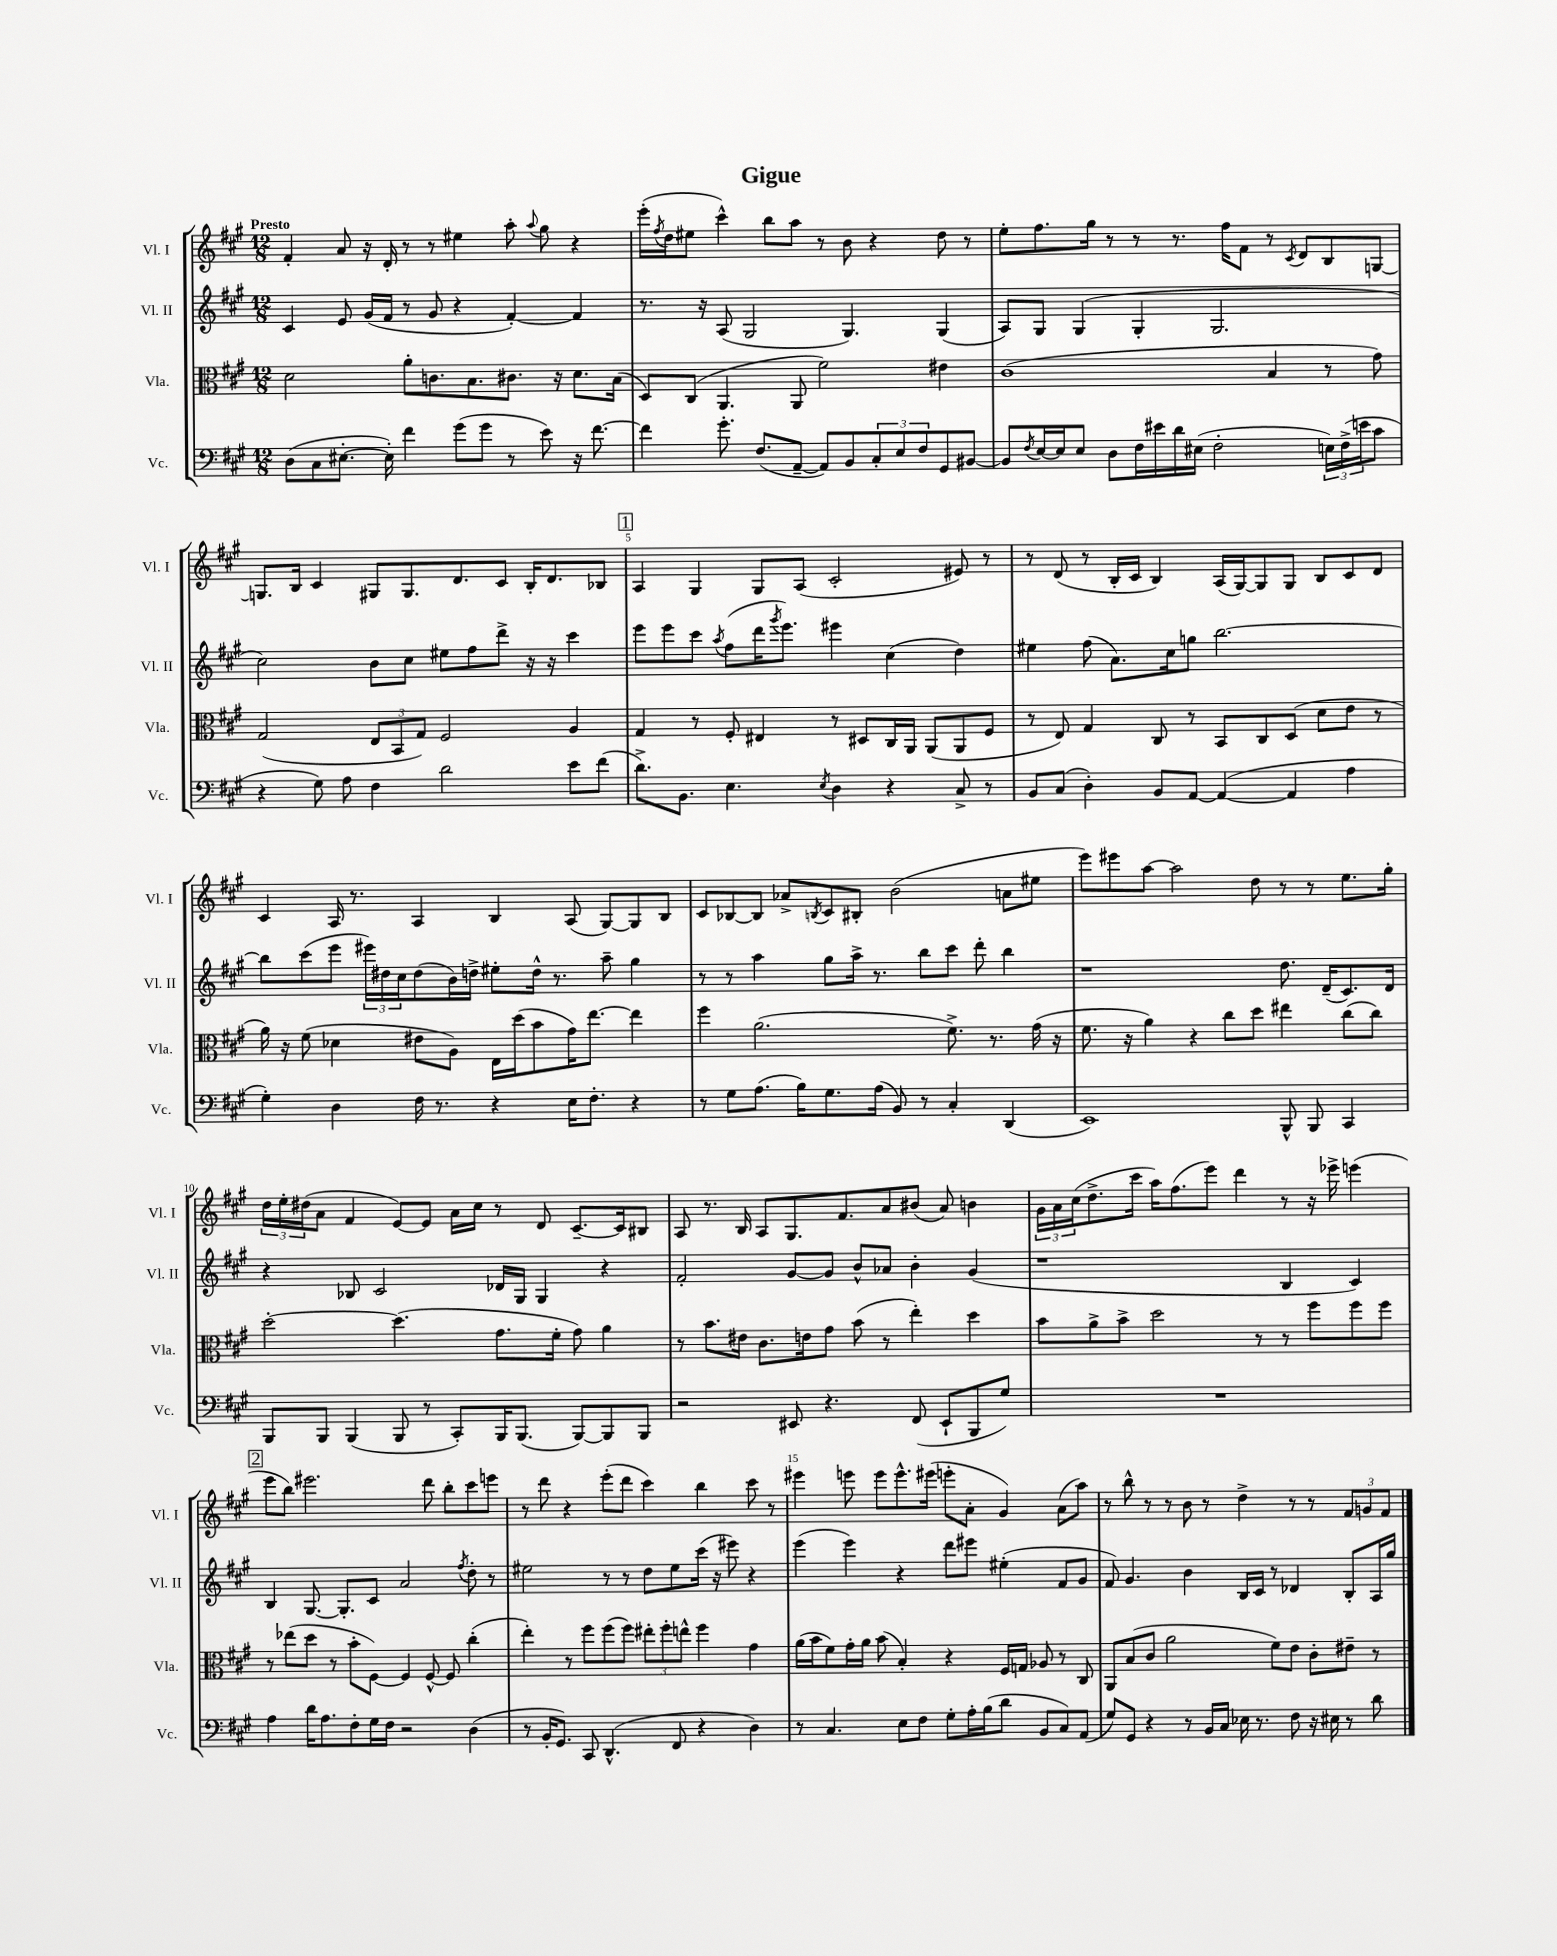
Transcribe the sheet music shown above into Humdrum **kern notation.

**kern	**kern	**kern	**kern
*staff4	*staff3	*staff2	*staff1
*clefF4	*clefC3	*clefG2	*clefG2
*k[f#c#g#]	*k[f#c#g#]	*k[f#c#g#]	*k[f#c#g#]
*M12/8	*M12/8	*M12/8	*M12/8
(8D	2d	4c#	4f#'
8C#	.	.	.
[8.E#'	.	8e	8a
.	.	(16g#	16r
16E#'])	.	16f#	16d'
4f#	8a'	8r	8r
.	8.c	8g#	8r
(8g#	.	4r	4ee#
.	8.B	.	.
8g#	.	.	.
8r	8.c#	[4f#')	8aa'
.	.	.	8qqaa
8e)	.	.	8gg#
.	16r	.	.
16r	8.d	4f#]	4r
[8.f#	.	.	.
.	(16B	.	.
=	=	=	=
4f#]	8D)	8.r	(16eee'
.	.	.	8qff#
.	.	.	16dd
.	(8C#	.	8ee#
.	.	16r	.
8.g#'	4.AA	(8A	4ccc#^^)
.	.	2G#	.
(8.F#	.	.	.
.	.	.	8bb
[8AA~	8AA	.	8aa
8AA])	2f#)	.	8r
8BB	.	4.G#)	8b
12C#'	.	.	4r
12E	.	.	.
12F#	.	.	.
8GG#	4e#	(4G#	8dd
[8BB#	.	.	8r
=	=	=	=
8BB#]	(1c#	8A)	8ee'
8qF#	.	.	.
[16E	.	8G#	8.ff#
16E]	.	.	.
8E	.	(4G#	.
.	.	.	16gg#
8D	.	.	8r
16F#	.	4G#'	8r
16e#	.	.	.
16d	.	.	8.r
(16E#	.	.	.
2F#'	.	2.G#	.
.	.	.	16ff#
.	.	.	8f#
.	4B	.	8r
.	.	.	8qc#
.	.	.	8d
24E)	8r	.	8B
(24F#^	.	.	.
24e	.	.	.
8c#	8g#)	.	[8G
=	=	=	=
4r	(2G#	2cc#)	8.G]
.	.	.	16B
8G#)	.	.	4c#
8A	.	.	.
4F#	12E	8b	8G#
.	12BB	.	.
.	.	8cc#	8.G#
.	12G#)	.	.
2d	2F#	8ee#	.
.	.	.	8.d
.	.	8ff#	.
.	.	8ddd^	8c#
.	.	16r	16B'
.	.	16r	8.d
8e	4A	4ccc#	.
(8f#	.	.	8B-
=	=	=	=
8.d^)	4G#	8eee	4A
.	.	8eee	.
8.BB	.	.	.
.	8r	8ccc#	4G#
.	.	8qaa	.
4.E	8F#'	(8ff#	.
.	4E#	16ddd	8G#
.	.	8qggg#	.
.	.	8.eee)	.
.	.	.	(8A
8qE	.	.	.
4D	8r	4eee#	2c#'
.	8D#	.	.
4r	16C#	(4cc#	.
.	16AA	.	.
.	(8AA	.	.
8C#^	8AA	4dd)	8e#)
8r	8F#	.	8r
=	=	=	=
8BB	8r	4ee#	8r
(8C#	8E)	.	(8d
4D')	4G#	(8ff#	8r
.	.	8.a)	16B'
.	.	.	16c#
8BB	8C#	.	4B)
.	.	16cc#	.
[8AA	8r	8gg	.
(4AA_	8BB	[2.bb	(16A
.	.	.	[16G#)
.	8C#	.	8G#]
4AA]	(8D	.	8G#
.	8d	.	8B
4A	8e	.	8c#
.	8r	.	8d
=	=	=	=
4G#')	16a)	8bb]	4c#
.	16r	.	.
.	(8f#	(8ccc#	.
4D	4d-	8eee	16A
.	.	.	8.r
.	.	24eee#)	.
.	.	24dd#	.
.	.	24cc#	.
16F#	8e#	(8dd#	4A
8.r	.	.	.
.	8A)	16b)	.
.	.	16dd^	.
4r	16E	8ee#'	4B
.	(16dd	.	.
.	8b	16dd^^	.
.	.	8.r	.
16E	16g#)	.	(8A
8.F#'	[8.ee	.	.
.	.	8aa~	[8G#)
4r	4ee]	4gg#	8G#]
.	.	.	8B
=	=	=	=
8r	4ff#	8r	8c#
8G#	.	8r	[8B-
(8.A	(2.a	4aa	8B-]
.	.	.	8a-^
16B)	.	.	.
.	.	.	8qB
8.G#	.	8gg#	8c#
.	.	16aa^	8B#'
(16A	.	8.r	.
8BB)	.	.	(2b
8r	.	8bb	.
4C#'	8.f#^)	8ccc#	.
.	.	8ddd'	.
.	8.r	.	.
(4DD	.	4bb	8a
.	(16g#	.	8ee#
.	16r	.	.
=	=	=	=
1EE)	8.f#	1r	8eee)
.	.	.	8eee#
.	16r	.	.
.	4a)	.	[8aa
.	.	.	2aa]
.	4r	.	.
.	8cc#	.	.
.	8dd	.	8dd
8BBB^^	4ee#	8.dd	8r
8BBB	.	.	8r
.	.	(16d~	.
4CC#	(8cc#	8.c#)	8.ee
.	8cc#)	.	.
.	.	16d	16gg#'
=	=	=	=
8BBB	[2dd'	4r	24dd
.	.	.	24ee'
.	.	.	(24dd#
8BBB	.	.	8a
(4BBB	.	8B-	4f#
.	.	2c#	.
8BBB	(4.dd]	.	[8e)
8r	.	.	8e]
8CC#')	.	.	16a
.	.	.	16cc#
16BBB	8.g#	16d-	8r
(8.BBB	.	16G#	.
.	.	4G#	8d
.	16f#'	.	.
[8BBB)	8g#)	.	[8.c#~
8BBB]	4a	4r	.
.	.	.	16c#]
8BBB	.	.	8B#
=	=	=	=
2r	8r	2f#'	8A
.	8.b	.	8.r
.	16e#	.	16B
.	8.c#	.	8A
8EE#	.	[8g#	8.G#
.	16e	.	.
4.r	8g#	8g#]	.
.	.	.	8.f#
.	(8b	8b^^	.
.	8r	8a-	8a
(8FF#	4ee')	4b'	(8b#
8EE#`	.	.	8a)
8BBB	4dd	(4g#	4b
8G#)	.	.	.
=	=	=	=
1.r	8b	1r	24g#
.	.	.	24a
.	.	.	(24cc#
.	8a^	.	8.dd^
.	8b^	.	.
.	.	.	16ccc#
.	2dd	.	16aa)
.	.	.	(8.ff#
.	.	.	8eee)
.	.	.	4ddd
.	8r	.	.
.	8r	4B	8r
.	8ff#	.	16r
.	.	.	16eee-^
.	8ff#	4c#)	(4eee
.	8ff#	.	.
=	=	=	=
4A	8r	4B	8eee
.	(8ee-	.	8bb)
16d	8dd	[8.G#	2.eee#
8.A	.	.	.
.	8r	.	.
.	.	8.G#']	.
8F#'	8b'	.	.
16G#	[8F#)	8c#	.
16F#	.	.	.
2r	4F#]	2a	.
.	[8F#^^	.	8ddd
.	8F#]	.	8bb'
.	.	8qff#	.
(4D	(4cc#'	8dd'	8ccc#
.	.	8r	8eee
=	=	=	=
8r	4ee')	2ee#	8r
16BB'	.	.	8ddd
8.GG#)	.	.	.
.	8r	.	4r
8CC#	8ff#	.	.
(4.DD^^	(8ff#	8r	(8eee'
.	8ff#)	8r	8ddd
.	12ee#'	8dd	4ccc#)
.	12ff#'	.	.
8FF#	.	8ee#	.
.	12ee^^	.	.
4r	4ff#	(16ccc#	4bb
.	.	16r	.
.	.	8eee#)	.
4D)	4g#	4r	8ccc#
.	.	.	8r
=	=	=	=
8r	(16a	(4eee	4eee#
.	16b	.	.
4.C#	8f#)	.	.
.	16g#'	4eee)	8eee
.	16a	.	.
.	(8b	.	8eee
8E	4B')	4r	8.eee^^
8F#	.	.	.
.	.	.	(16eee#
8G#'	4r	8ddd	8eee'
16A'	.	8eee#	8a'
(16B	.	.	.
8d	16F#	(4ee#'	4g#)
.	16G	.	.
8BB	8A-	.	.
8C#)	8r	8f#	(8a
(8AA	8C#	8g#	8aa)
=	=	=	=
8G#)	8AA	8f#)	8r
8GG#	(8B	4.g#	8bb^^
4r	8c#	.	8r
.	2a	.	8r
8r	.	4b	8b
16BB	.	.	8r
16C#	.	.	.
16E-	.	16B	4dd^
8.r	.	16c#	.
.	8f#)	8r	.
8F#	8e	4d-	8r
16r	8c#'	.	8r
16E#	.	.	.
8r	8e#~	8B'	12f#
.	.	.	12g
8d	8r	16A	.
.	.	.	12f#
.	.	16gg#	.
==	==	==	==
*-	*-	*-	*-
